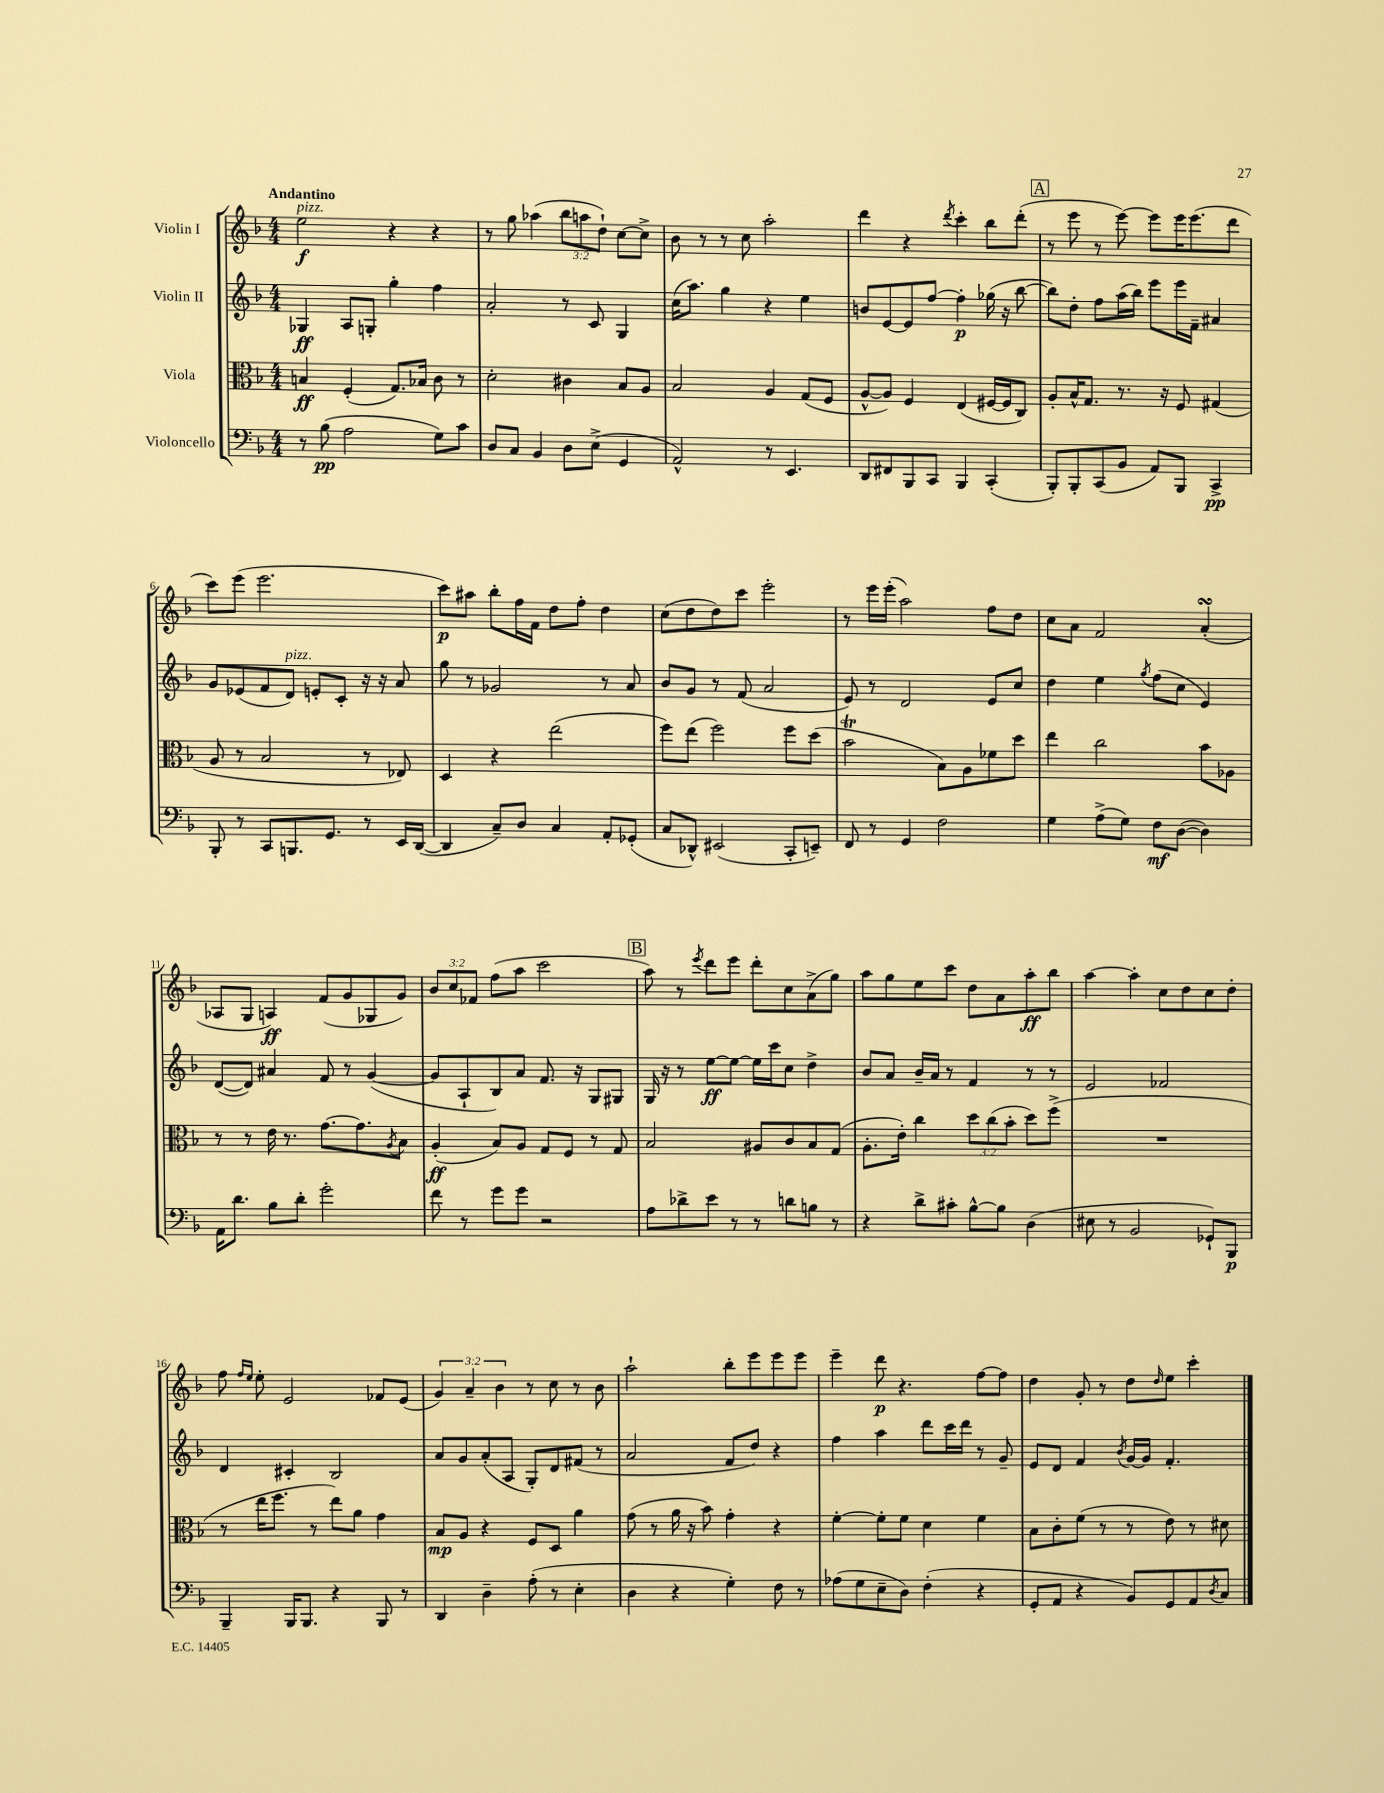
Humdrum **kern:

**kern	**kern	**kern	**kern
*staff4	*staff3	*staff2	*staff1
*clefF4	*clefC3	*clefG2	*clefG2
*k[b-]	*k[b-]	*k[b-]	*k[b-]
*M4/4	*M4/4	*M4/4	*M4/4
8r	4B	4G-	2ee
(8B-	.	.	.
2A	(4F'	8A	.
.	.	8G'	.
.	8.G)	4gg'	4r
.	16B-	.	.
8G)	8c	4ff	4r
8c	8r	.	.
=	=	=	=
8D	2d'	2a'	8r
8C	.	.	8gg
4BB-	.	.	(4aa-
8D	4c#	8r	12bb-
.	.	.	12aa
(8E^	.	8c	.
.	.	.	12dd`)
4GG	8B-	4G	[8cc
.	8A	.	8cc^]
=	=	=	=
2AA^^)	2B-	(16cc	8b-
.	.	8.aa)	.
.	.	.	8r
.	.	4gg	8r
.	.	.	8cc
8r	4A	4r	2aa'
4.EE	.	.	.
.	(8G	4ee	.
.	8F	.	.
=	=	=	=
8DD	[8A^^	8b	4ddd
8FF#	8A])	[8e	.
8BBB-	4F	8e]	4r
8CC	.	[8ff	.
.	.	.	8qddd
4BBB-	(4E	4ff']	4ccc'
(4CC'	[16F#	(16gg-	8bb-
.	16F#]	16r	.
.	8C)	[8bb-	(8ddd'
=	=	=	=
8BBB-')	8A'	8bb-])	8r
8BBB-'	16B-^^	8dd'	8eee
.	8.G	.	.
(8CC	.	8ff	8r
8BB-	8.r	(16aa	[8eee)
.	.	16bb-)	.
8AA)	.	8eee	8eee]
.	16r	.	.
8BBB-	8F	16eee	16eee
.	.	16f~	(8.eee
4CC^	(4G#	4a#	.
.	.	.	8ddd
=	=	=	=
8BBB-'	8A	8g	8ccc)
8r	8r	(8e-	(8eee
8CC	2B-	8f	2.eee
8.BBB	.	8d)	.
.	.	8e'	.
8.GG	.	.	.
.	.	8c'	.
8r	8r	16r	.
.	.	16r	.
16EE	8E-)	8a	.
([16DD	.	.	.
=	=	=	=
4DD]	4D	8gg	8ccc)
.	.	8r	8aa#
8C~)	4r	2g-	8bb-'
8D	.	.	16ff
.	.	.	16f
4C	(2ee	.	8dd
.	.	.	8ff'
8AA'	.	8r	4dd
(8GG-'	.	8a	.
=	=	=	=
8C	8ff)	8b-	(8cc
8DD-^^)	(8ee	8g	8dd
(2EE#	2ff)	8r	8dd)
.	.	(8f	8ccc
.	.	2a	2eee'
8CC'	8ff	.	.
8EE~)	(8dd	.	.
=	=	=	=
8FF	2b-	8e)	8r
8r	.	8r	16eee
.	.	.	(16eee'
4GG	.	2d	2aa)
2F	8B-)	.	.
.	8A	.	.
.	8f-	8e	8ff
.	8dd	8cc	8dd
=	=	=	=
4G	4ee	4dd	8cc
.	.	.	8a
(8A^	2cc	4ee	2f
8G)	.	.	.
.	.	8qgg	.
8F	.	(8ff	.
([8D	.	8cc	.
4D])	8b-	4e)	(4a'
.	8A-	.	.
=	=	=	=
16AA	8r	([8d	8A-
8.d	.	.	.
.	8r	8d])	8G
8B-	16e	4a#	4A)
.	8.r	.	.
8d'	.	.	.
2g'	[8.g	8f	(8f
.	.	8r	8g
.	8.g]	.	.
.	.	([4g	8G-
.	8qA	.	.
.	8B-	.	8g)
=	=	=	=
8f	(4A'	8g]	12b-
.	.	.	12cc
8r	.	8A`	.
.	.	.	12f-
8g	8B-)	8B-)	(8ff
8g	8A	8a	8aa
2r	8G	8.f	2ccc
.	8F	.	.
.	.	16r	.
.	8r	8G	.
.	8G	8G#	.
=	=	=	=
8A	2B-	16G	8aa)
.	.	16r	.
8d-^	.	8r	8r
.	.	.	8qeee
8e	.	[8ee	8ddd
8r	.	8ee_	8eee
8r	8A#	16ee]	8ddd'
.	.	16ccc	.
8d	8c	8cc	8cc
8B	8B-	4dd^	(8a^
8r	(8G	.	8gg)
=	=	=	=
4r	8.A'	8b-	8aa
.	.	8a	8gg
.	16e')	.	.
8d^	4cc	16b-~	8ee
.	.	16a	.
8c#'	.	8r	8ccc
[8B-^^	12dd	4f	8dd
.	(12cc	.	.
8B-]	.	.	8a
.	12b-'	.	.
(4D	8dd)	8r	8aa'
.	(8ff^	8r	8bb-
=	=	=	=
8E#	1r	2e	[4aa
8r	.	.	.
2BB-	.	.	4aa']
.	.	2f-	8cc
.	.	.	8dd
8GG-`)	.	.	8cc
8BBB-	.	.	8dd'
=	=	=	=
4BBB-~	8r	4d	8ff
.	.	.	16qqff
.	.	.	16qqee
.	16ee	.	8ee'
.	8.ff	.	.
16BBB-	.	4c#'	2e
8.BBB-	.	.	.
.	8r	.	.
4r	8ee)	2B-	.
.	8a	.	.
8BBB-	4g	.	8f-
8r	.	.	(8e
=	=	=	=
4DD	8B-	8a	6g)
.	8A	8g	.
.	.	.	6a~
4D~	4r	(8a'	.
.	.	.	6b-
.	.	8A	.
(8A'	8F	8G')	8r
8r	8D	8d	8cc
4E'	4a	(8f#	8r
.	.	8r	8b-
=	=	=	=
4D	(8g	2a	2aa`
.	8r	.	.
4r	16a	.	.
.	16r	.	.
.	8b-)	.	.
4G')	4g'	8f	8bb-'
.	.	8dd)	8eee
8F	4r	4r	8eee
8r	.	.	8eee
=	=	=	=
(8A-	[4f'	4ff	4eee~
8G	.	.	.
8E~	8f']	4aa	8ddd
8D)	8f	.	4.r
(4F'	4d	8ddd	.
.	.	16ccc	.
.	.	16ddd	.
4r	4f	8r	[8ff
.	.	8g~	8ff]
=	=	=	=
8GG'	8B-	8e	4dd
8AA	8c'	8d	.
4r	(8f	4f	8g'
.	8r	.	8r
.	.	8qb-	.
8BB-)	8r	[16g	8dd
.	.	16g]	.
.	.	.	16qqdd
8GG	8e)	4.f'	8ee
8AA	8r	.	4ccc'
8qD	.	.	.
8C	8d#	.	.
==	==	==	==
*-	*-	*-	*-
